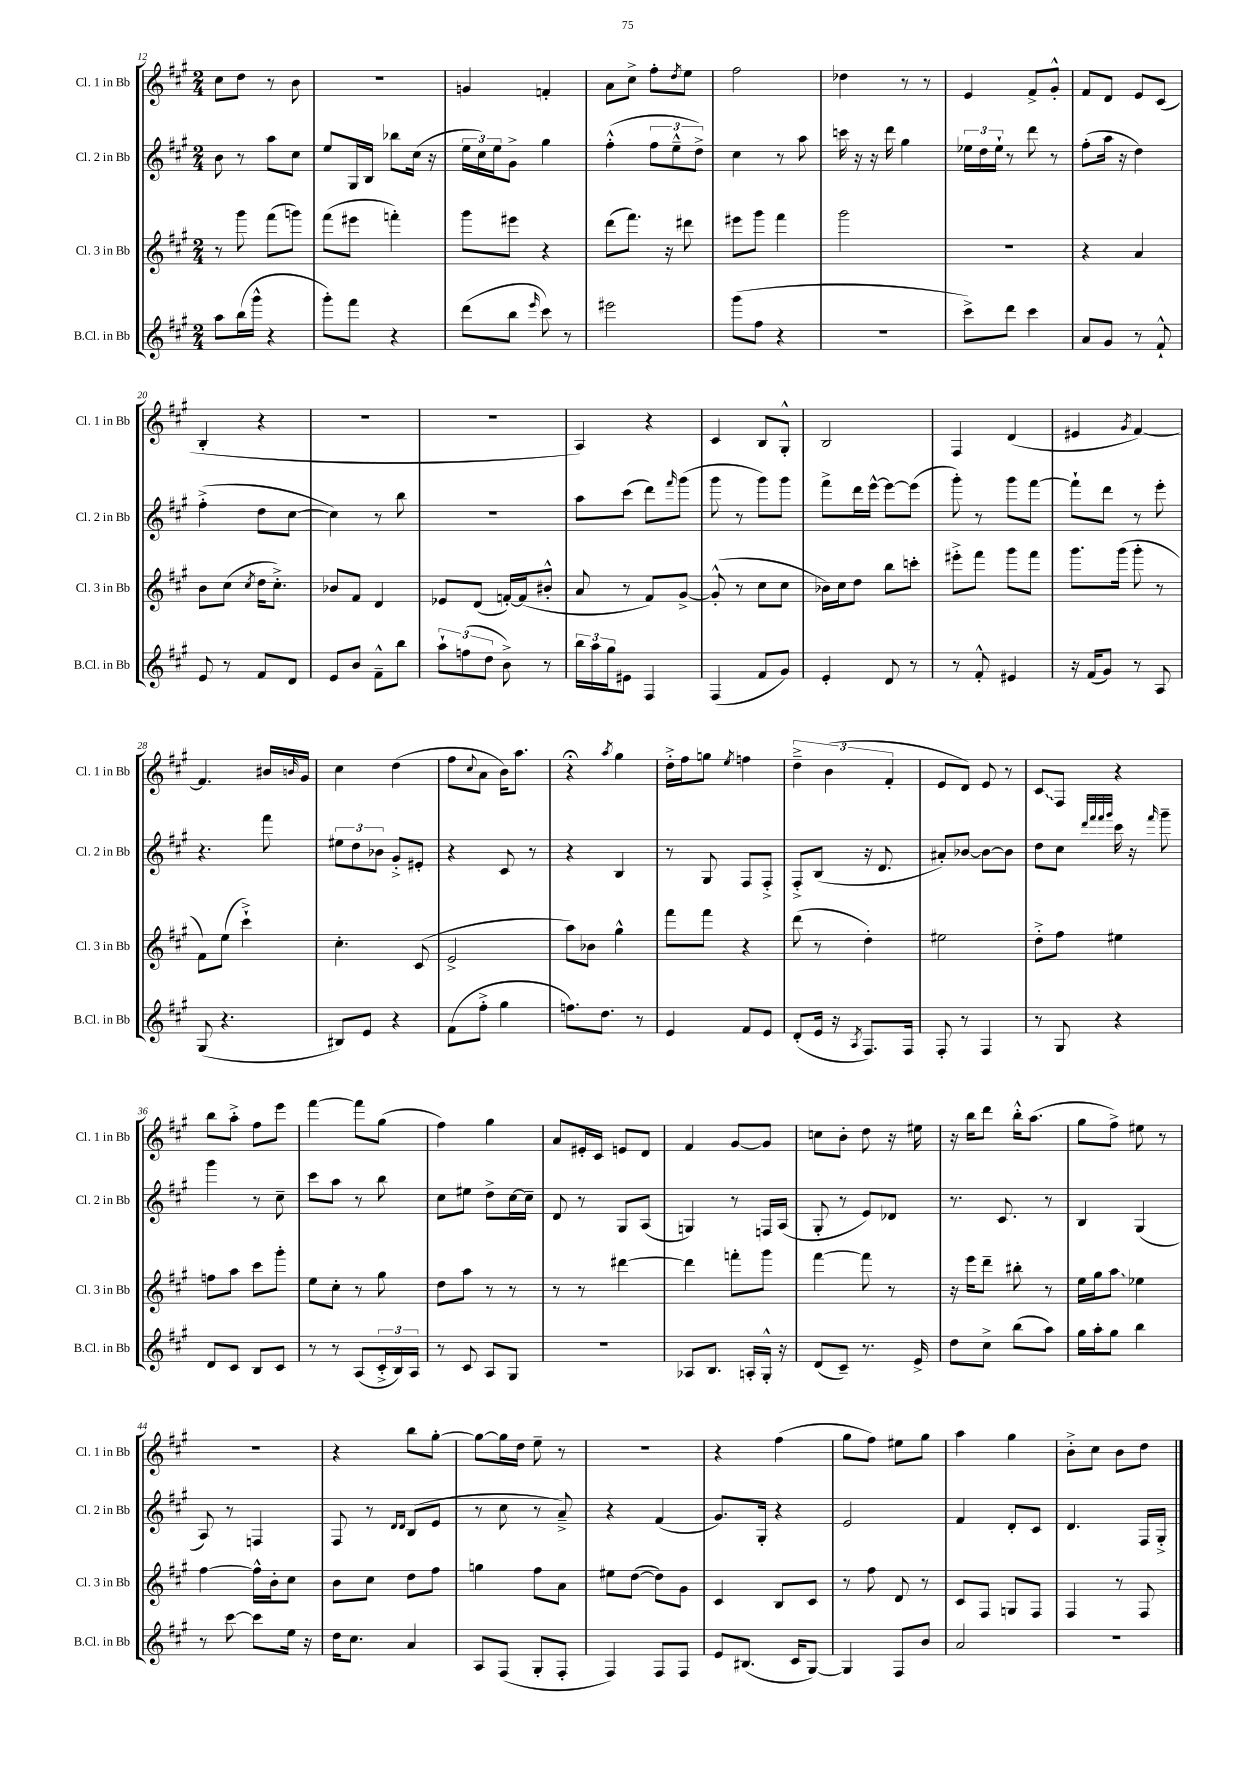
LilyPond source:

<<
\new StaffGroup <<
\new Staff = "s0" \with { instrumentName = "Cl. 1 in Bb" shortInstrumentName = "Cl. 1 in Bb" } {
    \clef treble \key a \major \numericTimeSignature \time 2/4
    cis''8 d''8 r8 b'8 |
    R2 |
    g'4 f'4-. |
    a'8 cis''8-> fis''8-. \acciaccatura { d''8 } e''8 |
    fis''2 |
    des''4 r8 r8 |
    e'4 fis'8-> gis'8-.-^ |
    fis'8 d'8 e'8 cis'8( |
    b4-. r4 |
    r2 |
    R2 |
    a4) r4 |
    cis'4 b8 gis8-.-^ |
    b2 |
    fis4 d'4( |
    eis'4 \acciaccatura { gis'8 } fis'4~) |
    fis'4. bis'16 \grace { b'16 } gis'16 |
    cis''4 d''4( |
    fis''8 \appoggiatura { cis''8 } a'8 b'16) a''8. |
    r4\fermata \acciaccatura { a''8 } gis''4 |
    d''16-.-> fis''16 g''8 \acciaccatura { e''8 } f''4 |
    \tuplet 3/2 { d''4---> b'4( fis'4-. } |
    e'8 d'8) e'8 r8 |
    \once \override Glissando.style = #'zigzag cis'8\glissando fis8 r4 |
    b''8 a''8-.-> fis''8 e'''8 |
    fis'''4~ fis'''8 gis''8( |
    fis''4) gis''4 |
    a'8 eis'16-. cis'16 e'8 d'8 |
    fis'4 gis'8~ gis'8 |
    c''8 b'8-. d''8 r16 eis''16 |
    r16 b''16 d'''8 b''16-.-^ a''8.( |
    gis''8 fis''8->) eis''8 r8 |
    R2 |
    r4 b''8 gis''8~-. |
    gis''8~ gis''16 d''16 e''8-- r8 |
    r2 |
    r4 fis''4( |
    gis''8 fis''8) eis''8 gis''8 |
    a''4 gis''4 |
    b'8-.-> cis''8 b'8 d''8 \bar "|." |
}
\new Staff = "s1" \with { instrumentName = "Cl. 2 in Bb" shortInstrumentName = "Cl. 2 in Bb" } {
    \clef treble \key a \major \numericTimeSignature \time 2/4
    b'8 r8 a''8 cis''8 |
    e''8 gis16 b16 bes''8 cis''16( r16 |
    \tuplet 3/2 { e''16 cis''16) e''16 } gis'8-> gis''4 |
    fis''4-.-^( \tuplet 3/2 { fis''8 e''8---^ d''8->) } |
    cis''4 r8 a''8 |
    c'''16 r16 r16 d'''16 gis''4 |
    \tuplet 3/2 { ees''16 d''16 ees''16-! } r8 d'''8 r8 |
    fis''8-.( a''16 r16 d''4) |
    fis''4-.->( d''8 cis''8~ |
    cis''4) r8 b''8 |
    R2 |
    a''8 cis'''8( d'''8) \grace { fis'''16 } gis'''8( |
    gis'''8 r8 gis'''8) gis'''8 |
    fis'''8-> d'''16 e'''16~-^ e'''8~ e'''8( |
    gis'''8-.) r8 gis'''8 fis'''8~ |
    fis'''8-! d'''8 r8 e'''8-. |
    r4. fis'''8 |
    \tuplet 3/2 { eis''8 d''8 bes'8 } gis'8-.-> eis'8-. |
    r4 cis'8 r8 |
    r4 b4 |
    r8 gis8 fis8 fis8-.-> |
    fis8-.-> b8( r16 d'8. |
    ais'8-.) bes'8~ bes'8~ bes'8 |
    d''8 cis''8 \grace { d'''32 fis'''32 fis'''32 gis'''32 } cis'''16 r16 \grace { fis'''16 } gis'''8-- |
    gis'''4 r8 cis''8-- |
    cis'''8 a''8 r8 b''8 |
    cis''8 eis''8 d''8-> cis''16~ cis''16-- |
    d'8 r8 gis8 a8( |
    g4) r8 f16 a16( |
    gis8-. r8 e'8) des'8 |
    r8. cis'8. r8 |
    b4 gis4( |
    a8) r8 f4 |
    fis8 r8 \grace { d'16 d'16 } b8( e'8 |
    r8 cis''8 r8 a'8--->) |
    r4 fis'4( |
    gis'8.) gis16-. r4 |
    e'2 |
    fis'4 d'8-. cis'8 |
    d'4. fis16 gis16-.-> \bar "|." |
}
\new Staff = "s2" \with { instrumentName = "Cl. 3 in Bb" shortInstrumentName = "Cl. 3 in Bb" } {
    \clef treble \key a \major \numericTimeSignature \time 2/4
    r8 gis'''8 fis'''8( g'''8) |
    fis'''8( eis'''8 f'''4-.) |
    gis'''8 eis'''8 r4 |
    d'''8( fis'''8.) r16 dis'''8 |
    eis'''8 gis'''8 fis'''4 |
    gis'''2 |
    r2 |
    r4 a'4 |
    b'8 cis''8( \acciaccatura { cis''8 } d''16 cis''8.-.->) |
    bes'8 fis'8 d'4 |
    ees'8 d'8( f'16~-.) f'16( bis'8-.-^ |
    a'8 r8 fis'8) gis'8~-> |
    gis'8-.-^( r8 cis''8 cis''8 |
    bes'16) cis''16 d''8 b''8 c'''8-. |
    eis'''8-.-> fis'''8 gis'''8 fis'''8 |
    gis'''8. gis'''16( gis'''8-. r8 |
    fis'8) e''8( cis'''4-!->) |
    cis''4.-. cis'8( |
    e'2-> |
    a''8) bes'8 gis''4-^ |
    fis'''8 fis'''8 r4 |
    d'''8( r8 d''4-.) |
    eis''2 |
    d''8-.-> fis''8 eis''4 |
    f''8 a''8 cis'''8 gis'''8-. |
    e''8 cis''8-. r8 gis''8 |
    d''8 a''8 r8 r8 |
    r8 r8 dis'''4~ |
    dis'''4 f'''8-. gis'''8 |
    fis'''4~ fis'''8 r8 |
    r16 e'''16 d'''8-- bis''8-. r8 |
    e''16 gis''16 \once \override Glissando.style = #'zigzag a''8\glissando ees''4 |
    fis''4~ fis''16-^ b'16-. cis''8 |
    b'8 cis''8 d''8 fis''8 |
    g''4 fis''8 a'8 |
    eis''8 d''8~( d''8) gis'8 |
    cis'4 b8 cis'8 |
    r8 fis''8 d'8 r8 |
    cis'8 fis8 g8 fis8 |
    fis4 r8 fis8 \bar "|." |
}
\new Staff = "s3" \with { instrumentName = "B.Cl. in Bb" shortInstrumentName = "B.Cl. in Bb" } {
    \clef treble \key a \major \numericTimeSignature \time 2/4
    a''8 b''16( gis'''16-^ r4 |
    gis'''8-.) fis'''8 r4 |
    d'''8( b''8 \grace { e'''16 } cis'''8) r8 |
    eis'''2 |
    gis'''8( fis''8 r4 |
    r2 |
    cis'''8->) d'''8 cis'''4 |
    a'8 gis'8 r8 fis'8-!-^ |
    e'8 r8 fis'8 d'8 |
    e'8 b'8 fis'8---^ b''8 |
    \tuplet 3/2 { a''8-! f''8( d''8 } b'8->) r8 |
    \tuplet 3/2 { b''16 a''16 gis''16 } eis'8 fis4 |
    fis4( fis'8 gis'8) |
    e'4-. d'8 r8 |
    r8 fis'8-.-^ eis'4 |
    r16 fis'16( gis'8) r8 a8 |
    gis8( r4. |
    bis8) e'8 r4 |
    fis'8( fis''8-.-> gis''4 |
    f''8.) d''8. r8 |
    e'4 fis'8 e'8 |
    d'8-.( e'16 r16 \acciaccatura { a8 } fis8.) fis16 |
    fis8-. r8 fis4 |
    r8 gis8 r4 |
    d'8 cis'8 b8 cis'8 |
    r8 r8 a8( \tuplet 3/2 { cis'16-.-> b16) a16 } |
    r8 cis'8 a8 gis8 |
    r2 |
    aes8 b8. a16-. gis16-.-^ r16 |
    d'8( cis'8--) r8. e'16-> |
    d''8 cis''8-> b''8( a''8) |
    gis''16 a''16-. gis''8 b''4 |
    r8 cis'''8~ cis'''8 e''16 r16 |
    d''16 cis''8. a'4 |
    a8 fis8( gis8-. fis8-. |
    fis4) fis8 fis8 |
    e'8 bis8.( cis'16 gis8~) |
    gis4 fis8 b'8 |
    a'2 |
    R2 \bar "|." |
}
>>
>>
\layout { \context { \Score currentBarNumber = #12 } }
